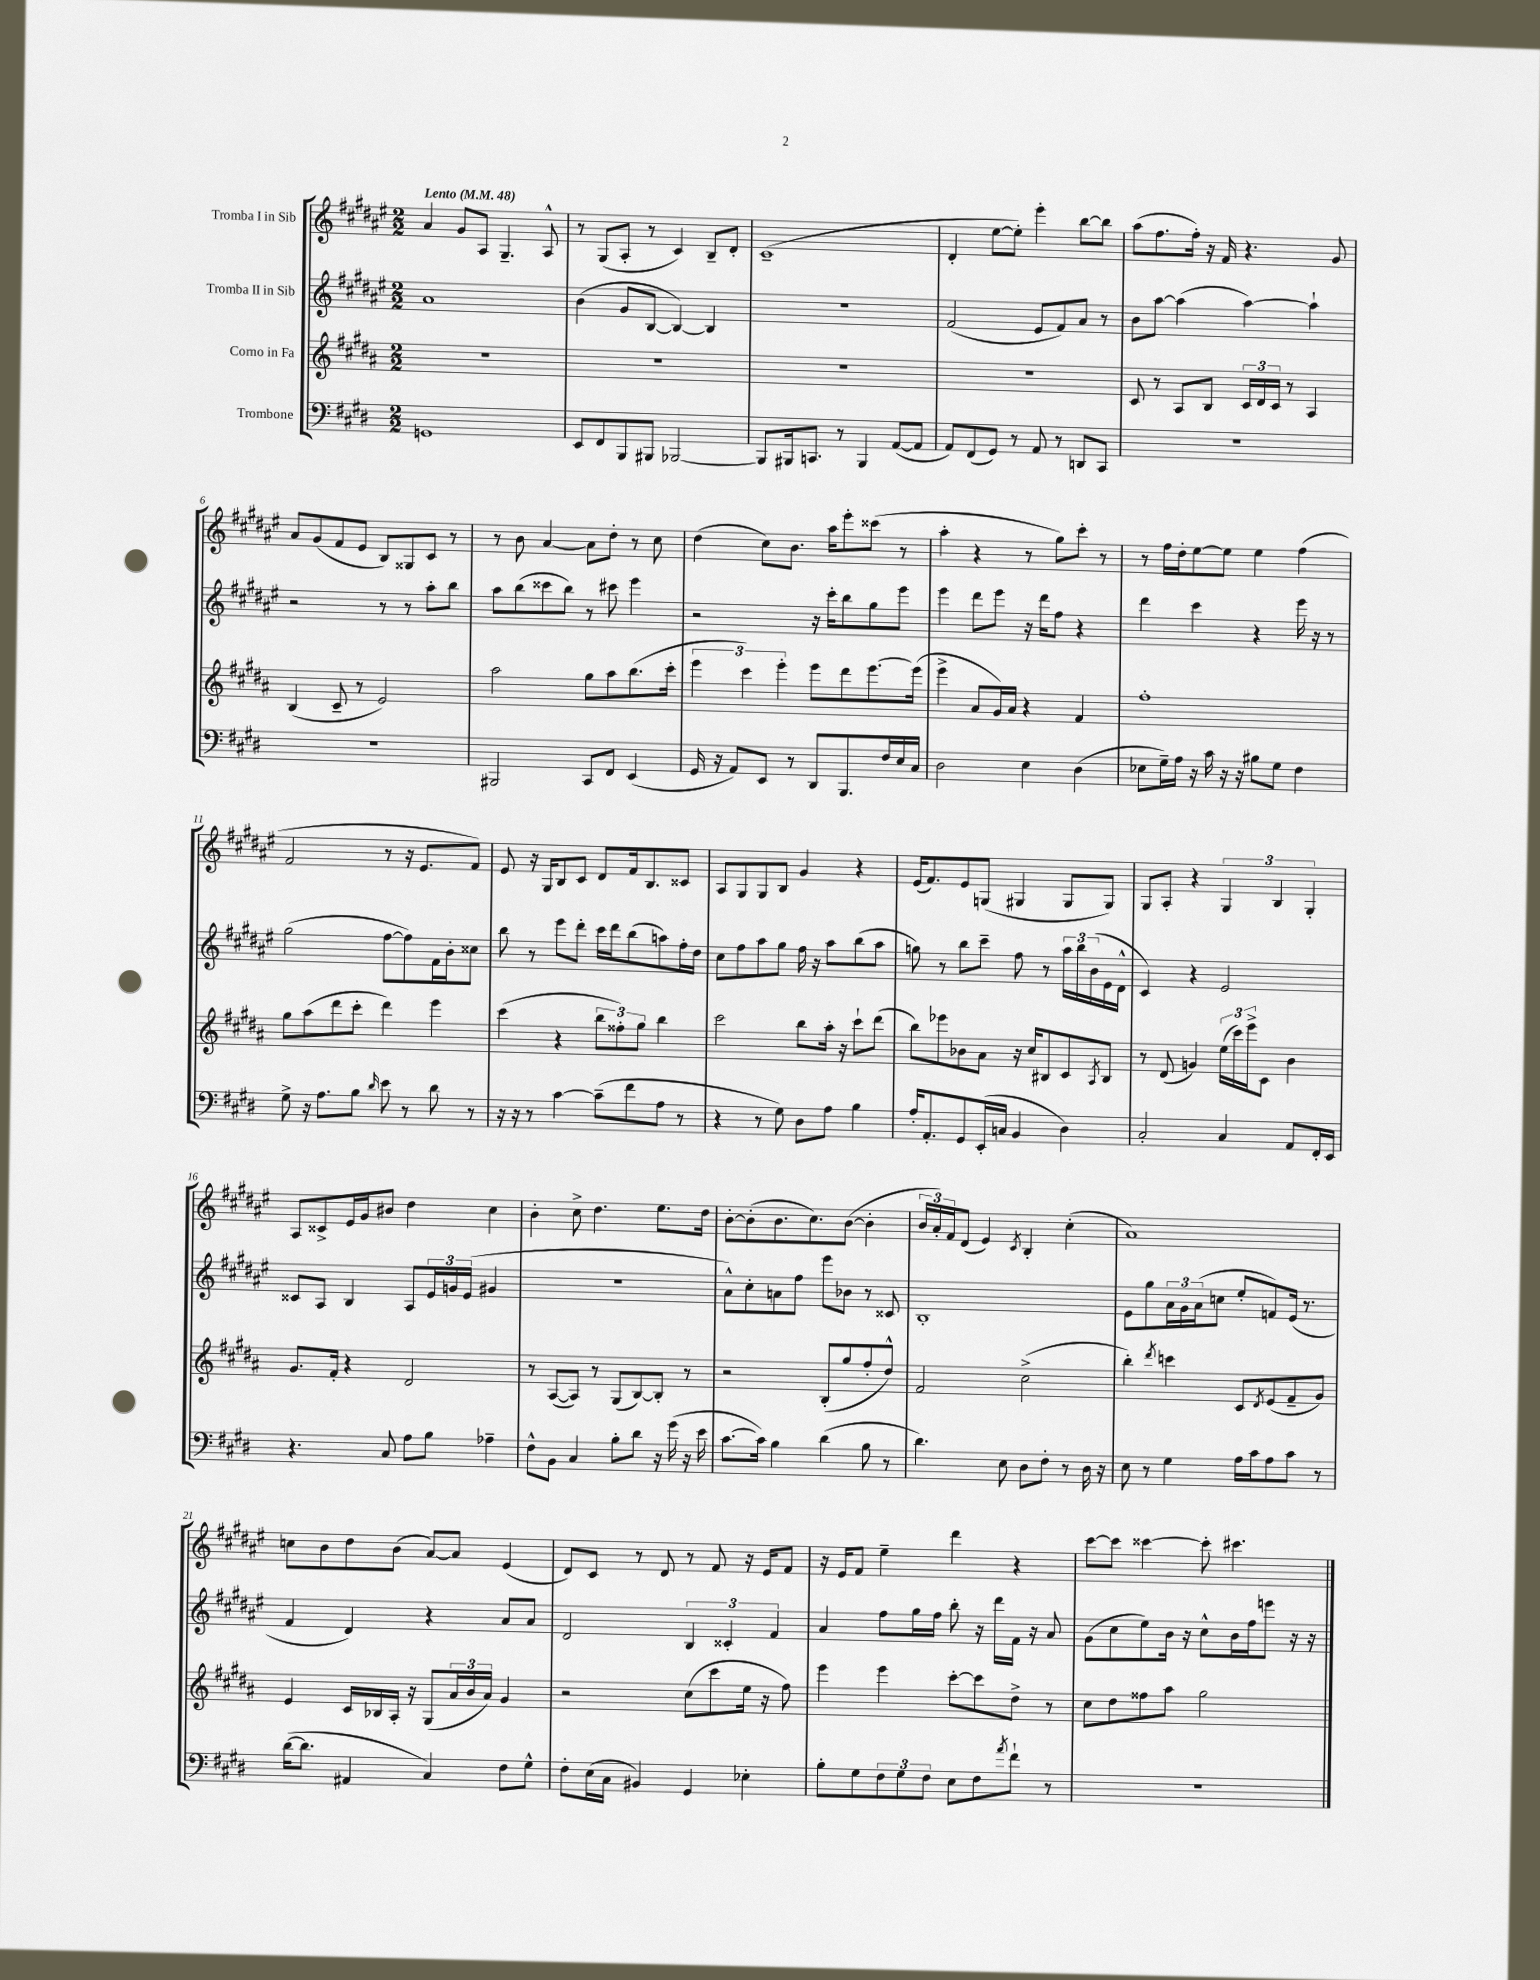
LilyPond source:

<<
\new StaffGroup <<
\new Staff = "s0" \with { instrumentName = "Tromba I in Sib" } {
    \clef treble \key fis \major \numericTimeSignature \time 2/2 \tempo "Lento" 4 = 48
    ais'4 gis'8 ais8 gis4.-- ais8-^ |
    r8 gis8( ais8-. r8 cis'4) b8-- dis'8-. |
    cis'1--( |
    dis'4-. eis''8~ eis''8-.) eis'''4-. b''8~ b''8 |
    ais''8( fis''8. fis''16-.) r16 fis'16 r4. gis'8 |
    ais'8 gis'8( fis'8 eis'8 b8) gisis8 cis'8 r8 |
    r8 b'8 ais'4~ ais'8 dis''8-. r8 cis''8 |
    dis''4( cis''8) b'8. ais''16 eis'''8-. cisis'''8( r8 |
    ais''4-. r4 r8 gis''8) cis'''8-. r8 |
    r8 fis''16 dis''16-. eis''8~ eis''8 eis''4 fis''4( |
    fis'2 r8 r16 eis'8. fis'8) |
    eis'8 r16 gis16 b8 cis'8 dis'8 fis'16 b8. cisis'8 |
    ais8 gis8 gis8 b8 gis'4 r4 |
    eis'16( fis'8.) eis'8 g8( gis4 gis8 gis8) |
    gis8 ais8-. r4 \tuplet 3/2 { gis4 b4 gis4-. } |
    ais8 cisis'8-> eis'16 gis'16 bis'8 dis''4 cis''4 |
    b'4-. cis''8-> dis''4. eis''8. dis''16 |
    b'8~-. b'8-.( b'8. cis''8.) b'8~( b'4-. |
    \tuplet 3/2 { b'16 ais'16-.) fis'16 } dis'8( eis'4) \acciaccatura { cis'8 } b4-. cis''4-.( |
    ais'1) |
    c''8 b'8 dis''8 b'8( ais'8~) ais'8 eis'4( |
    dis'8) cis'8 r8 dis'8 r8 fis'8 r16 eis'16 fis'8 |
    r16 eis'16 fis'8 eis''4-- dis'''4 r4 |
    cis'''8~ cis'''8 cisis'''4~ cisis'''8-. cis'''4. \bar "|." |
}
\new Staff = "s1" \with { instrumentName = "Tromba II in Sib" } {
    \clef treble \key fis \major \numericTimeSignature \time 2/2
    ais'1 |
    b'4( gis'8 b8~ b4~) b4 |
    R1 |
    fis'2( eis'8 fis'8) ais'8 r8 |
    b'8 ais''8~ ais''4( ais''4~) ais''4-! |
    r2 r8 r8 ais''8-. b''8 |
    ais''8 b''8( cisis'''8 b''8) r8 cis'''8 eis'''4 |
    r2 r16 cis'''16-. b''8 gis''8 eis'''8 |
    eis'''4 dis'''8 eis'''8 r16 dis'''16 fis''8 r4 |
    dis'''4 cis'''4 r4 eis'''16 r16 r8 |
    gis''2( fis''8~ fis''8) fis'16 b'16-. cisis''8 |
    b''8 r8 eis'''8 dis'''8-. cis'''16 dis'''16 b''8( a''8) fis''16-. dis''16 |
    cis''8 fis''8 ais''8 gis''8 fis''16 r16 ais''8 b''8( ais''8 |
    g''8) r8 b''8 cis'''8-- fis''8 r8 \tuplet 3/2 { ais''16 b''16 b'16( } eis'16 dis'16-^ |
    cis'4) r4 eis'2 |
    cisis'8 ais8 b4 ais8 \tuplet 3/2 { eis'16 g'16 eis'16( } gis'4 |
    R1 |
    ais'8-^) cis''8-. a'8 fis''8 eis'''8 bes'8 r8 cisis'8 |
    b1-. |
    eis'8 gis''8 \tuplet 3/2 { ais'16 gis'16 ais'16( } c''8 eis''8-. f'8) eis'16( r8. |
    fis'4 dis'4) r4 ais'8 ais'8 |
    dis'2 \tuplet 3/2 { b4 cisis'4-. fis'4 } |
    ais'4 fis''8 gis''16 fis''16 b''8-. r16 dis'''16 fis'16 r16 ais'8 |
    gis'8( cis''8 eis''8) b'16 r16 cis''8-^ b'16 fis''16 e'''8 r16 r16 \bar "|." |
}
\new Staff = "s2" \with { instrumentName = "Corno in Fa" } {
    \clef treble \key b \major \numericTimeSignature \time 2/2
    R1 |
    R1 |
    R1 |
    R1 |
    cis'8 r8 ais8 b8 \tuplet 3/2 { cis'16 dis'16 cis'16 } r8 ais4 |
    b4( cis'8-- r8 e'2) |
    ais''2 gis''8 ais''8 b''8.( cis'''16-. |
    \tuplet 3/2 { e'''4 cis'''4) e'''4-. } e'''8 dis'''8 e'''8.~ e'''16( |
    e'''4-> ais'8 gis'16) ais'16 r4 fis'4 |
    fis''1-. |
    gis''8 ais''8( dis'''8 cis'''8-. dis'''4) e'''4 |
    cis'''4( r4 \tuplet 3/2 { b''8 fisis''8-.) gis''8 } b''4 |
    cis'''2 b''8 ais''16-. r16 cis'''8-! dis'''8( |
    b''8) ees'''8 bes'8 ais'8 r16 cis''16 bis8 cis'8 \acciaccatura { ais8 } bis8 |
    r8 dis'8( g'4) \tuplet 3/2 { e''16( cis'''16) e'''16-> } cis'8 b'4 |
    gis'8. fis'16-. r4 dis'2 |
    r8 ais8~( ais8) r8 gis8( b8~) b8-. r8 |
    r2 b8-.( gis''8 fis''8-. dis''8-^) |
    fis'2 cis''2->( |
    b''4-.) \acciaccatura { dis'''8 } c'''4 cis'8 \acciaccatura { dis'8 } e'8( fis'8-- gis'8) |
    e'4 cis'16 bes16 ais16-. r16 gis8( \tuplet 3/2 { ais'16 b'16 ais'16) } gis'4 |
    r2 cis''8( cis'''8 e''16 r16 fis''8) |
    e'''4 e'''4 cis'''8~-. cis'''8 dis''8-> r8 |
    cis''8 dis''8 fisis''8 ais''8 gis''2 \bar "|." |
}
\new Staff = "s3" \with { instrumentName = "Trombone" } {
    \clef bass \key e \major \numericTimeSignature \time 2/2
    g,1 |
    e,8 fis,8 b,,8 bis,,8 bes,,2~ |
    bes,,8 bis,,16 c,8. r8 bis,,4 a,8~( a,8 |
    a,8) fis,8( gis,8) r8 a,8 r8 d,8 cis,8 |
    r1 |
    r1 |
    bis,,2 cis,8 fis,8 e,4( |
    gis,16 r16 a,8) e,8 r8 dis,8 b,,8. fis16 e16 cis16 |
    dis2 e4 dis4( |
    ees8 gis16--) a16 r16 cis'16 r16 r16 bis8 gis8 fis4 |
    gis8-> r16 a8. b8 \grace { dis'16 } e'8 r8 dis'8 r8 |
    r16 r16 r8 cis'4~ cis'8--( fis'8 a8 r8 |
    r4 r8 gis8) dis8 a8 b4 |
    a16-. a,8.-. gis,8 e,16-.( c16 b,4 dis4) |
    cis2-. cis4 a,8 fis,16-. e,16 |
    r4. cis8 a8 b8 aes4-- |
    fis8-^ b,8 cis4 b8-. dis'8 r16 gis'16( r16 e'16 |
    cis'8.~ cis'16) b4 dis'4( b8 r8 |
    dis'4.) e8 dis8 fis8-. r8 dis16 r16 |
    e8 r8 gis4 a16 cis'16 a8 cis'8 r8 |
    dis'16~( dis'8. ais,4 cis4) fis8 gis8-^ |
    fis8-. e16( cis16 bis,4) gis,4 ees4-. |
    b8-. gis8 \tuplet 3/2 { fis8 gis8 fis8 } e8 fis8 \acciaccatura { a'8 } fis'8-! r8 |
    R1 \bar "|." |
}
>>
>>
